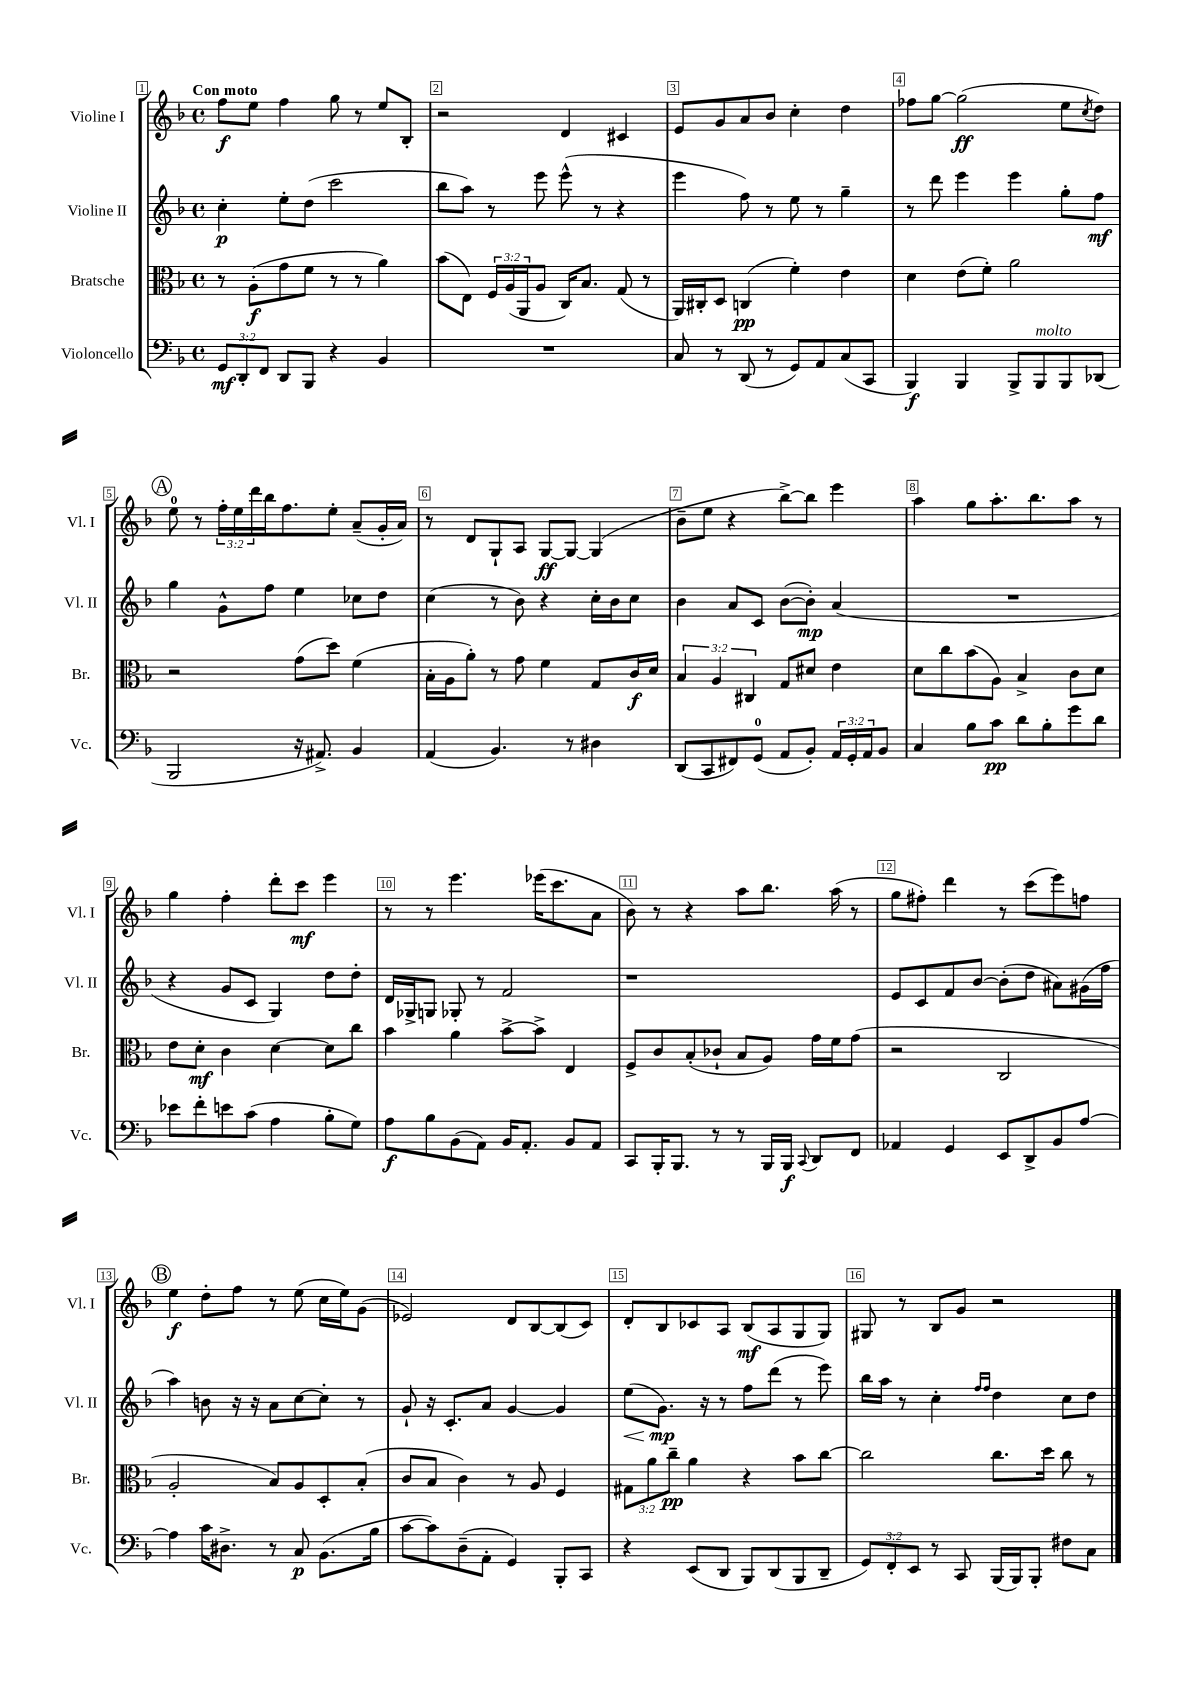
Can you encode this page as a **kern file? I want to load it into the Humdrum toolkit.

**kern	**kern	**kern	**kern
*staff4	*staff3	*staff2	*staff1
*clefF4	*clefC3	*clefG2	*clefG2
*k[b-]	*k[b-]	*k[b-]	*k[b-]
*M4/4	*M4/4	*M4/4	*M4/4
*met(c)	*met(c)	*met(c)	*met(c)
12GG	8r	4cc'	8ff
12DD'	.	.	.
.	(8A'	.	8ee
12FF	.	.	.
8DD	8g	8ee'	4ff
8BBB-	8f	(8dd	.
4r	8r	2ccc	8gg
.	8r	.	8r
4BB-	4a)	.	8ee
.	.	.	8B-'
=	=	=	=
1r	(8b-	8bb-	2r
.	8E)	8aa)	.
.	24F	8r	.
.	(24A	.	.
.	24AA	.	.
.	8A	8eee	.
.	16C)	(8eee^^	4d
.	8.B-	.	.
.	.	8r	.
.	(8G	4r	4c#
.	8r	.	.
=	=	=	=
8C	16AA)	4eee	8e
.	16C#'	.	.
8r	8D	.	8g
(8DD	(4C	8ff)	8a
8r	.	8r	8b-
8GG)	4f')	8ee	4cc'
8AA	.	8r	.
(8C	4e	4gg~	4dd
8CC	.	.	.
=	=	=	=
4BBB-)	4d	8r	8ff-
.	.	8ddd	[8gg
4BBB-	(8e	4eee	(2gg]
.	8f')	.	.
8BBB-^	2a	4eee	.
8BBB-	.	.	.
8BBB-	.	8gg'	8ee
.	.	.	8qcc
(8DD-	.	8ff	8dd)
=	=	=	=
2BBB-	2r	4gg	8ee
.	.	.	8r
.	.	8g^^	24ff'
.	.	.	24ee
.	.	.	24ddd
.	.	8ff	16bb-
.	.	.	8.ff
16r	(8g	4ee	.
8.AA#^)	.	.	.
.	8dd)	.	8ee'
4BB-	(4f	8cc-	(8a~
.	.	8dd	16g'
.	.	.	16a)
=	=	=	=
(4AA	16B-'	(4cc	8r
.	16A	.	.
.	8a')	.	8d
4.BB-)	8r	8r	8G`
.	8g	8b-)	8A
.	4f	4r	[8G
8r	.	.	8G_
4D#	8G	16cc'	(4G]
.	.	16b-	.
.	16c	8cc	.
.	16d	.	.
=	=	=	=
(8DD	6B-	4b-	8b-~
8CC	.	.	8ee
.	6A	.	.
8FF#)	.	8a	4r
.	6C#	.	.
(8GG	.	8c	.
8AA	8G	([8b-	[8bb-^)
8BB-')	8d#	8b-'])	8bb-]
24AA	4e	(4a	4eee
24GG'	.	.	.
24AA	.	.	.
8BB-	.	.	.
=	=	=	=
4C	8d	1r	4aa
.	8cc	.	.
8B-	(8b-	.	8gg
8c	8A)	.	8.aa'
8d	4B-^	.	.
.	.	.	8.bb-
8B-'	.	.	.
8g	8c	.	8aa
8d	8d	.	8r
=	=	=	=
8e-	8e	4r	4gg
8f'	8d'	.	.
8e	4c	8g	4ff'
(8c	.	8c	.
4A	[4d	4G)	8ddd'
.	.	.	8ccc
8B-'	8d]	8dd	4eee
8G)	8cc	8dd'	.
=	=	=	=
8A	4b-	16d	8r
.	.	16G-^	.
8B-	.	8G	8r
(8BB-	4a	8G-'	4.eee
8AA)	.	8r	.
16BB-	[8b-^	2f	.
8.AA'	.	.	.
.	8b-^]	.	(16eee-
.	.	.	8.ccc
8BB-	4E	.	.
8AA	.	.	8a
=	=	=	=
8CC	8F^	1r	8b-)
16BBB-'	8c	.	8r
8.BBB-	.	.	.
.	(8B-'	.	4r
8r	8c-`	.	.
8r	8B-	.	8aa
16BBB-	8A)	.	8.bb-
16BBB-	.	.	.
8qqCC	.	.	.
8DD	16g	.	.
.	16f	.	(16aa
8FF	(8g	.	8r
=	=	=	=
4AA-	2r	8e	8gg
.	.	8c	8ff#')
4GG	.	8f	4ddd
.	.	[8b-	.
8EE	2C	(8b-']	8r
8DD^	.	8dd	(8ccc
8BB-	.	8a#)	8eee)
[8A	.	(16g#	8ff
.	.	16ff	.
=	=	=	=
4A]	2A'	4aa)	4ee
16c	.	8b	8dd'
8.D#^	.	.	.
.	.	16r	8ff
.	.	16r	.
8r	8B-)	8a	8r
8C	8A	[8cc	(8ee
(8.BB-	8D'	8cc']	16cc
.	.	.	16ee)
.	(8B-'	8r	(8g
16B-	.	.	.
=	=	=	=
[8c	8c	8g`	2e-)
8c])	8B-	16r	.
.	.	8.c'	.
(8D~	4c)	.	.
8AA'	.	8a	.
4GG)	8r	[4g	8d
.	8A	.	[8B-
8BBB-'	4F	4g]	(8B-]
8CC	.	.	8c)
=	=	=	=
4r	12G#	(8ee	8d'
.	12a	.	.
.	.	8.g)	8B-
.	12cc~	.	.
(8EE	4a	.	8c-
.	.	16r	.
8DD	.	8r	8A
8BBB-)	4r	8ff	(8B-
(8DD	.	(8ddd	8A
8BBB-	8b-	8r	8G
8DD~	[8cc	8eee)	8G)
=	=	=	=
12GG)	2cc]	16bb-	8G#
.	.	16aa	.
12FF'	.	.	.
.	.	8r	8r
12EE	.	.	.
8r	.	4cc'	8B-
8CC	.	.	8g
.	.	16qqff	.
.	.	16qqff	.
(16BBB-	8.cc	4dd	2r
16BBB-)	.	.	.
8BBB-'	.	.	.
.	16dd	.	.
8F#	8cc	8cc	.
8C	8r	8dd	.
==	==	==	==
*-	*-	*-	*-
